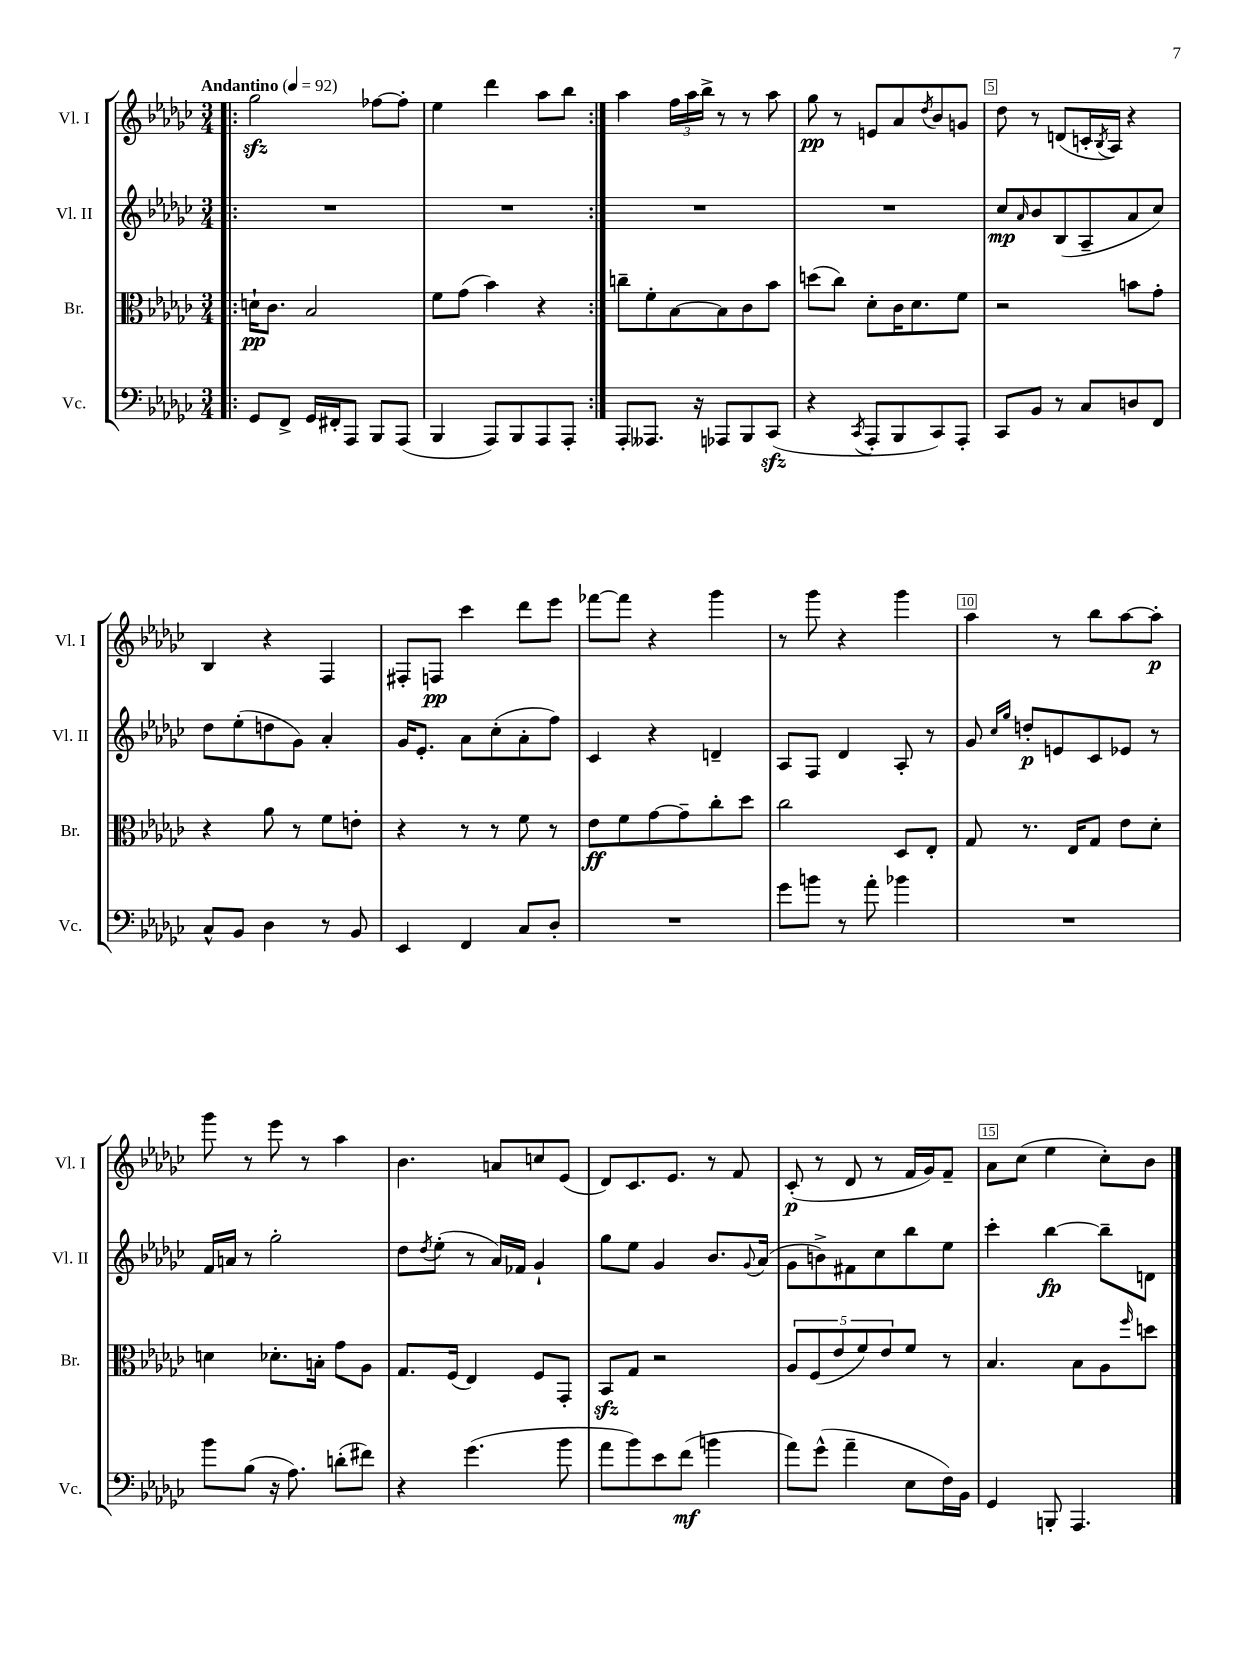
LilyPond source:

<<
\new StaffGroup <<
\new Staff = "s0" \with { instrumentName = "Vl. I" shortInstrumentName = "Vl. I" } {
    \clef treble \key ges \major \numericTimeSignature \time 3/4 \tempo "Andantino" 4 = 92
    \repeat volta 2 { \bar ".|:" ges''2\sfz fes''8~ fes''8-. |
    ees''4 des'''4 aes''8 bes''8 | }
    aes''4 \tuplet 3/2 { f''16 aes''16 bes''16-> } r8 r8 aes''8 |
    ges''8\pp r8 e'8 aes'8 \acciaccatura { des''8 } bes'8 g'8 |
    des''8 r8 d'8( c'16-. \acciaccatura { bes8 } aes16) r4 |
    bes4 r4 f4 |
    fis8-. f8\pp ces'''4 des'''8 ees'''8 |
    fes'''8~ fes'''8 r4 ges'''4 |
    r8 ges'''8 r4 ges'''4 |
    aes''4 r8 bes''8 aes''8~ aes''8-.\p |
    ges'''8 r8 ees'''8 r8 aes''4 |
    bes'4. a'8 c''8 ees'8( |
    des'8) ces'8. ees'8. r8 f'8 |
    ces'8-.\p( r8 des'8 r8 f'16 ges'16) f'8-- |
    aes'8 ces''8( ees''4 ces''8-.) bes'8 \bar "|." |
}
\new Staff = "s1" \with { instrumentName = "Vl. II" shortInstrumentName = "Vl. II" } {
    \clef treble \key ges \major \numericTimeSignature \time 3/4
    \repeat volta 2 { \bar ".|:" R2. |
    R2. | }
    R2. |
    R2. |
    ces''8\mp \grace { aes'16 } bes'8 bes8( aes8-- aes'8 ces''8) |
    des''8 ees''8-.( d''8 ges'8) aes'4-. |
    ges'16 ees'8.-. aes'8 ces''8-.( aes'8-. f''8) |
    ces'4 r4 d'4-- |
    aes8 f8 des'4 aes8-. r8 |
    ges'8 \grace { ces''16 ges''16 } d''8-.\p e'8 ces'8 ees'8 r8 |
    f'16 a'16 r8 ges''2-. |
    des''8 \acciaccatura { des''8 } ees''8-.( r8 aes'16) fes'16 ges'4-! |
    ges''8 ees''8 ges'4 bes'8. \appoggiatura { ges'8 } aes'16( |
    ges'8 b'8->) fis'8 ces''8 bes''8 ees''8 |
    ces'''4-. bes''4~\fp bes''8-- d'8 \bar "|." |
}
\new Staff = "s2" \with { instrumentName = "Br." shortInstrumentName = "Br." } {
    \clef alto \key ges \major \numericTimeSignature \time 3/4
    \repeat volta 2 { \bar ".|:" d'16-!\pp ces'8. bes2 |
    f'8 ges'8( bes'4) r4 | }
    c''8-- f'8-. bes8~ bes8 ces'8 bes'8 |
    d''8( ces''8) des'8-. ces'16 des'8. f'8 |
    r2 b'8 ges'8-. |
    r4 aes'8 r8 f'8 e'8-. |
    r4 r8 r8 f'8 r8 |
    ees'8\ff f'8 ges'8~ ges'8-- ces''8-. des''8 |
    ces''2 des8 ees8-. |
    ges8 r8. ees16 ges8 ees'8 des'8-. |
    d'4 des'8.-. b16-. ges'8 aes8 |
    ges8. f16( ees4) f8 ges,8-. |
    bes,8\sfz ges8 r2 |
    \tuplet 5/4 { aes8 f8( ees'8 f'8) ees'8 } f'8 r8 |
    bes4. bes8 aes8 \grace { f''16 } d''8 \bar "|." |
}
\new Staff = "s3" \with { instrumentName = "Vc." shortInstrumentName = "Vc." } {
    \clef bass \key ges \major \numericTimeSignature \time 3/4
    \repeat volta 2 { \bar ".|:" ges,8 f,8-> ges,16 fis,16-. aes,,8 bes,,8 aes,,8( |
    bes,,4 aes,,8) bes,,8 aes,,8 aes,,8-. | }
    aes,,8-. aeses,,8. r16 aes,,8 bes,,8 ces,8\sfz( |
    r4 \acciaccatura { ces,8 } aes,,8-. bes,,8 ces,8) aes,,8-. |
    ces,8 bes,8 r8 ces8 d8 f,8 |
    ces8-^ bes,8 des4 r8 bes,8 |
    ees,4 f,4 ces8 des8-. |
    R2. |
    ges'8 b'8 r8 aes'8-. bes'4 |
    R2. |
    bes'8 bes8( r16 aes8.) d'8-.( fis'8) |
    r4 ges'4.( bes'8 |
    aes'8 bes'8) ees'8 f'8\mf( b'4 |
    aes'8) ges'8-^( aes'4-- ees8 f16) bes,16 |
    ges,4 b,,8-. aes,,4. \bar "|." |
}
>>
>>
\layout { \context { \Score \override BarNumber.break-visibility = ##(#f #t #t) barNumberVisibility = #(every-nth-bar-number-visible 5) \override BarNumber.stencil = #(make-stencil-boxer 0.1 0.3 ly:text-interface::print) } }
